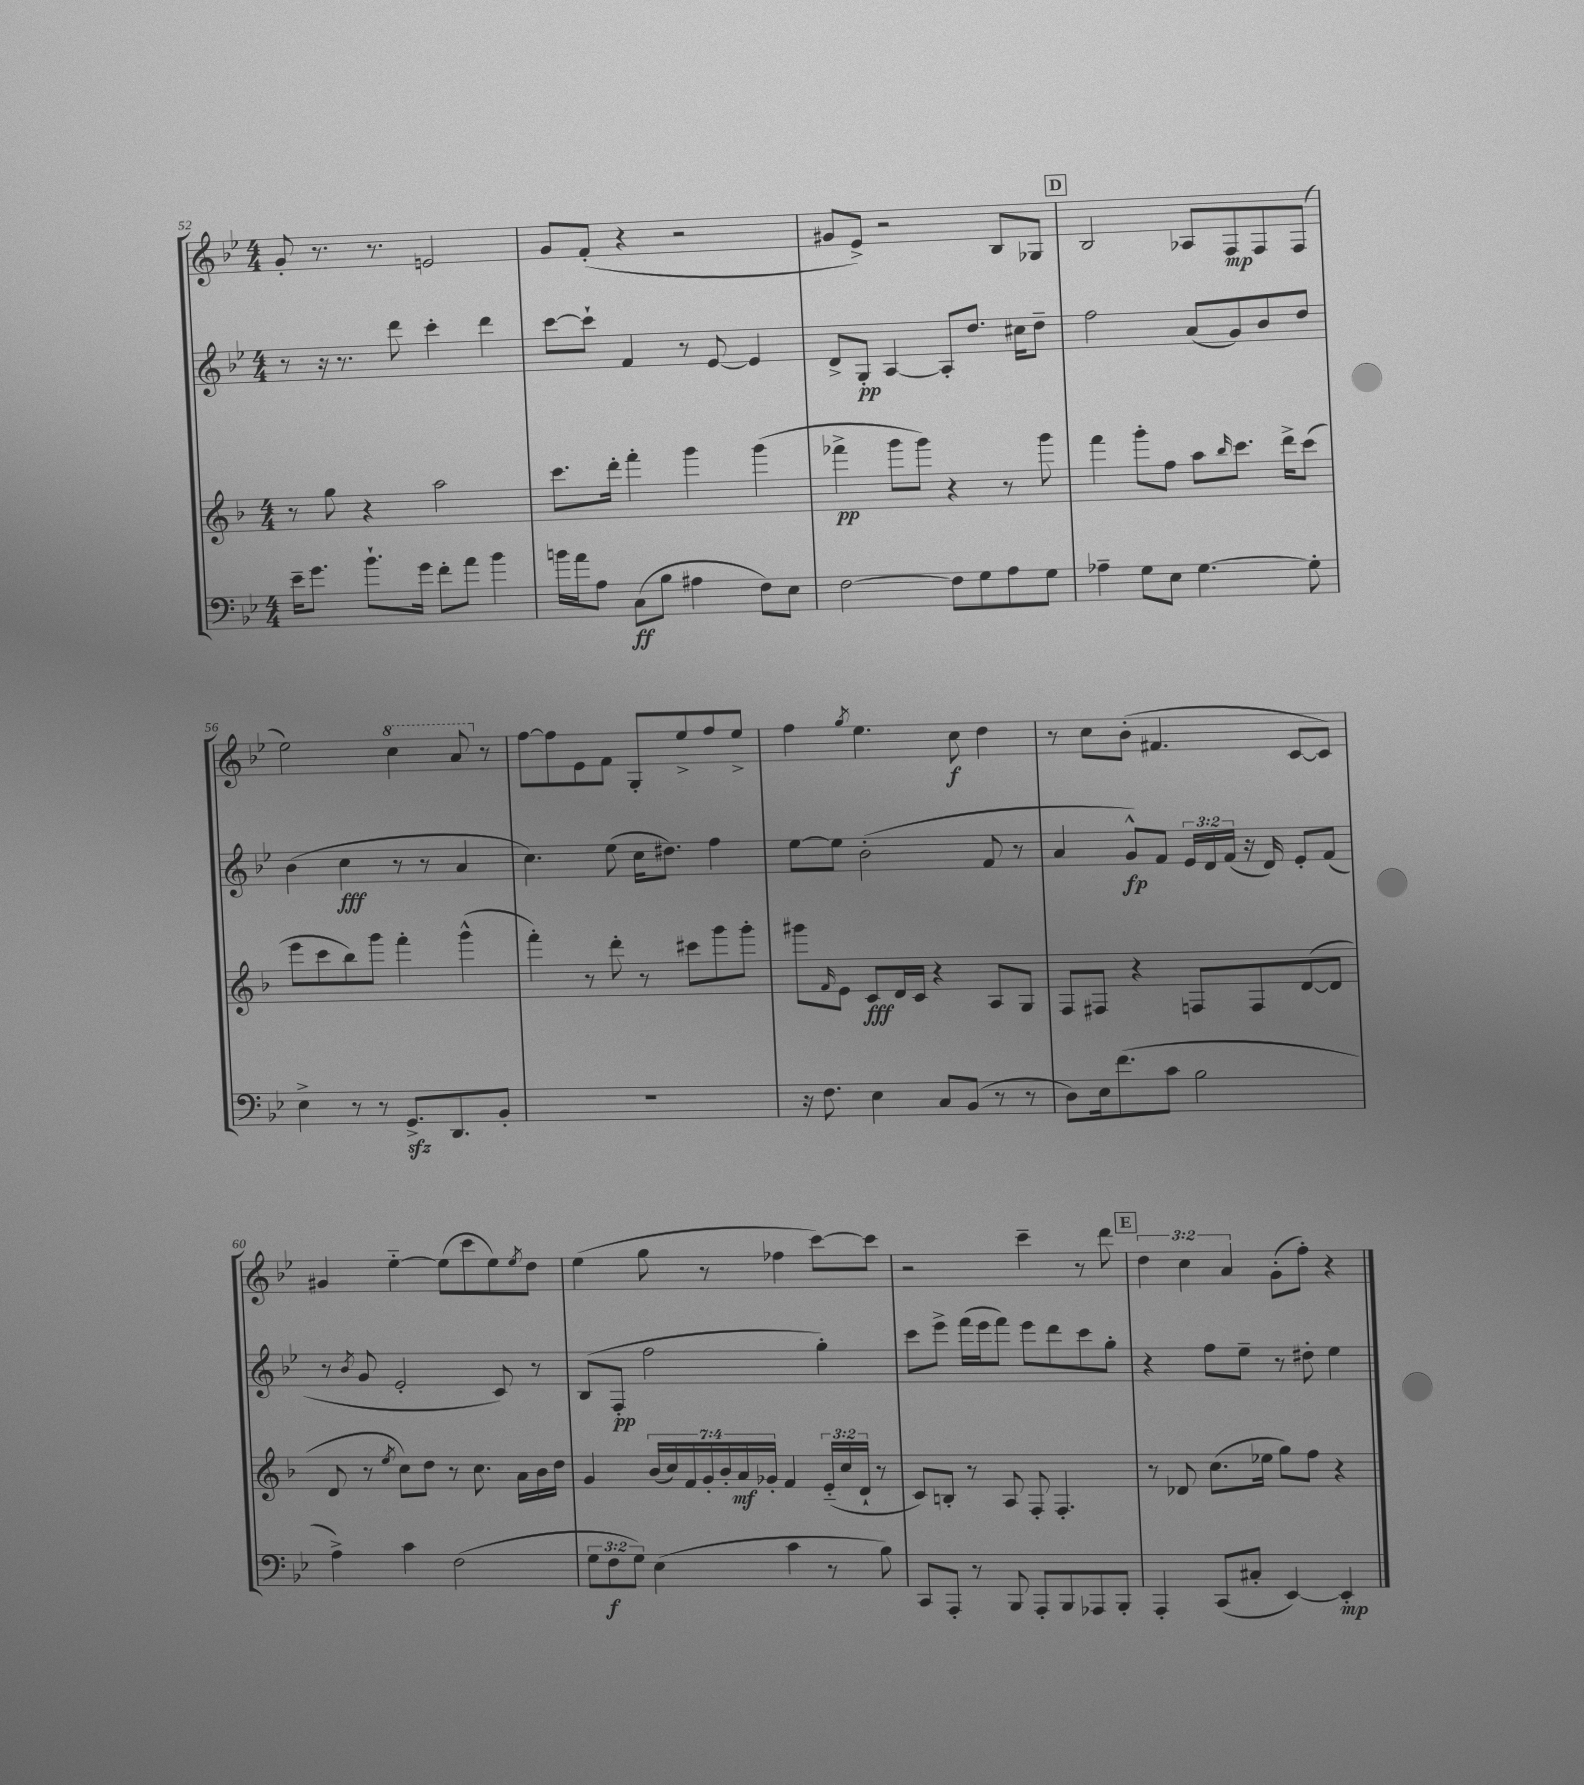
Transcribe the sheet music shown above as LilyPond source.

<<
\new StaffGroup <<
\new Staff = "s0" {
    \clef treble \key bes \major \numericTimeSignature \time 4/4 \override Staff.TupletNumber.text = #tuplet-number::calc-fraction-text
    g'8-. r8. r8. e'2 |
    g'8 f'8-.( r4 r2 |
    gis'8 ees'8->) r2 bes8 ges8 |
    \mark \markup { \box "D" } bes2 aes8 f8\mp f8 f8( |
    ees''2) \ottava #1 c'''4 a''8 \ottava #0 r8 |
    f''8~ f''8 ees'8 f'8 g8-. ees''8-> f''8 ees''8-> |
    f''4 \acciaccatura { g''8 } ees''4. c''8\f d''4 |
    r8 c''8 bes'8-.( fis'4. c'8~ c'8) |
    gis'4 ees''4~-_ ees''8( c'''8 ees''8) \acciaccatura { ees''8 } d''8 |
    ees''4( g''8 r8 fes''4 c'''8~) c'''8 |
    r2 c'''4-- r8 d'''8 |
    \mark \markup { \box "E" } \tuplet 3/2 { d''4 c''4 a'4 } g'8-.( f''8-.) r4 \bar "|." |
}
\new Staff = "s1" {
    \clef treble \key bes \major \numericTimeSignature \time 4/4 \override Staff.TupletNumber.text = #tuplet-number::calc-fraction-text
    r8 r16 r8. d'''8 c'''4-. d'''4 |
    c'''8~ c'''8-! f'4 r8 ees'8~ ees'4 |
    d'8-> g8-.\pp a4~ a8-. d''8. cis''16 d''8-- |
    \mark \markup { \box "D" } f''2 a'8( g'8) bes'8 d''8 |
    bes'4( c''4\fff r8 r8 a'4 |
    c''4.) ees''8( c''16 dis''8.) f''4 |
    ees''8~ ees''8 bes'2-.( f'8 r8 |
    a'4 g'8-^\fp) f'8 \tuplet 3/2 { ees'16 d'16 f'16( } r16 d'16) ees'8-. f'8( |
    r8 \acciaccatura { bes'8 } g'8 ees'2-. c'8) r8 |
    bes8( f8-.\pp f''2 g''4-.) |
    c'''8 ees'''8-> f'''16( ees'''16 f'''8) ees'''8 d'''8 c'''8 g''8-. |
    \mark \markup { \box "E" } r4 f''8 ees''8-- r8 dis''8-. ees''4 \bar "|." |
}
\new Staff = "s2" {
    \clef treble \key f \major \numericTimeSignature \time 4/4 \override Staff.TupletNumber.text = #tuplet-number::calc-fraction-text
    r8 g''8 r4 a''2 |
    c'''8. d'''16-. f'''4-. g'''4 g'''4( |
    fes'''4->\pp g'''8 g'''8) r4 r8 g'''8 |
    \mark \markup { \box "D" } f'''4 g'''8-. f''8 a''8 \grace { bes''16 } c'''8. d'''16-> c'''8( |
    e'''8 c'''8 bes''8) g'''8 f'''4-. g'''4-^( |
    f'''4-.) r8 d'''8-. r8 cis'''8 g'''8 g'''8-. |
    gis'''8 \grace { f'16 } e'8 c'8\fff d'16 c'16 r4 a8 g8 |
    f8 fis8 r4 f8 f8 d'8~( d'8 |
    d'8 r8 \acciaccatura { e''8 } c''8) d''8 r8 c''8. a'16 bes'16 d''16 |
    g'4 \tuplet 7/4 { bes'16( c''16) f'16 g'16-. bes'16-. a'16\mf ges'16-. } f'4 \tuplet 3/2 { e'16-_( c''16 d'16-! } r8 |
    c'8) b8-. r8 a8 f8-. f4.-. |
    \mark \markup { \box "E" } r8 des'8 c''8.( ees''16 g''8) f''8 r4 \bar "|." |
}
\new Staff = "s3" {
    \clef bass \key bes \major \numericTimeSignature \time 4/4 \override Staff.TupletNumber.text = #tuplet-number::calc-fraction-text
    ees'16-- g'8. bes'8.-! g'16 f'8-. a'8 bes'4 |
    b'16 a'16 a8 c8\ff( bes8 ais4 f8) ees8 |
    f2~ f8 g8 a8 g8 |
    \mark \markup { \box "D" } aes4-- g8 ees8 g4.~ g8-. |
    ees4-> r8 r8 g,8.->\sfz d,8. bes,8-. |
    R1 |
    r16 f8. ees4 c8 bes,8( r8 r8 |
    d8) ees16 f'8.( c'8 bes2 |
    a4->) c'4 f2( |
    \tuplet 3/2 { g8 f8\f g8) } ees4( c'4 r8 bes8) |
    c,8 a,,8-. r8 bes,,8 a,,8-. bes,,8 aes,,8 bes,,8-. |
    \mark \markup { \box "E" } a,,4-. c,8( cis8-. ees,4~) ees,4-.\mp \bar "|." |
}
>>
>>
\layout { \context { \Score currentBarNumber = #52 } }
